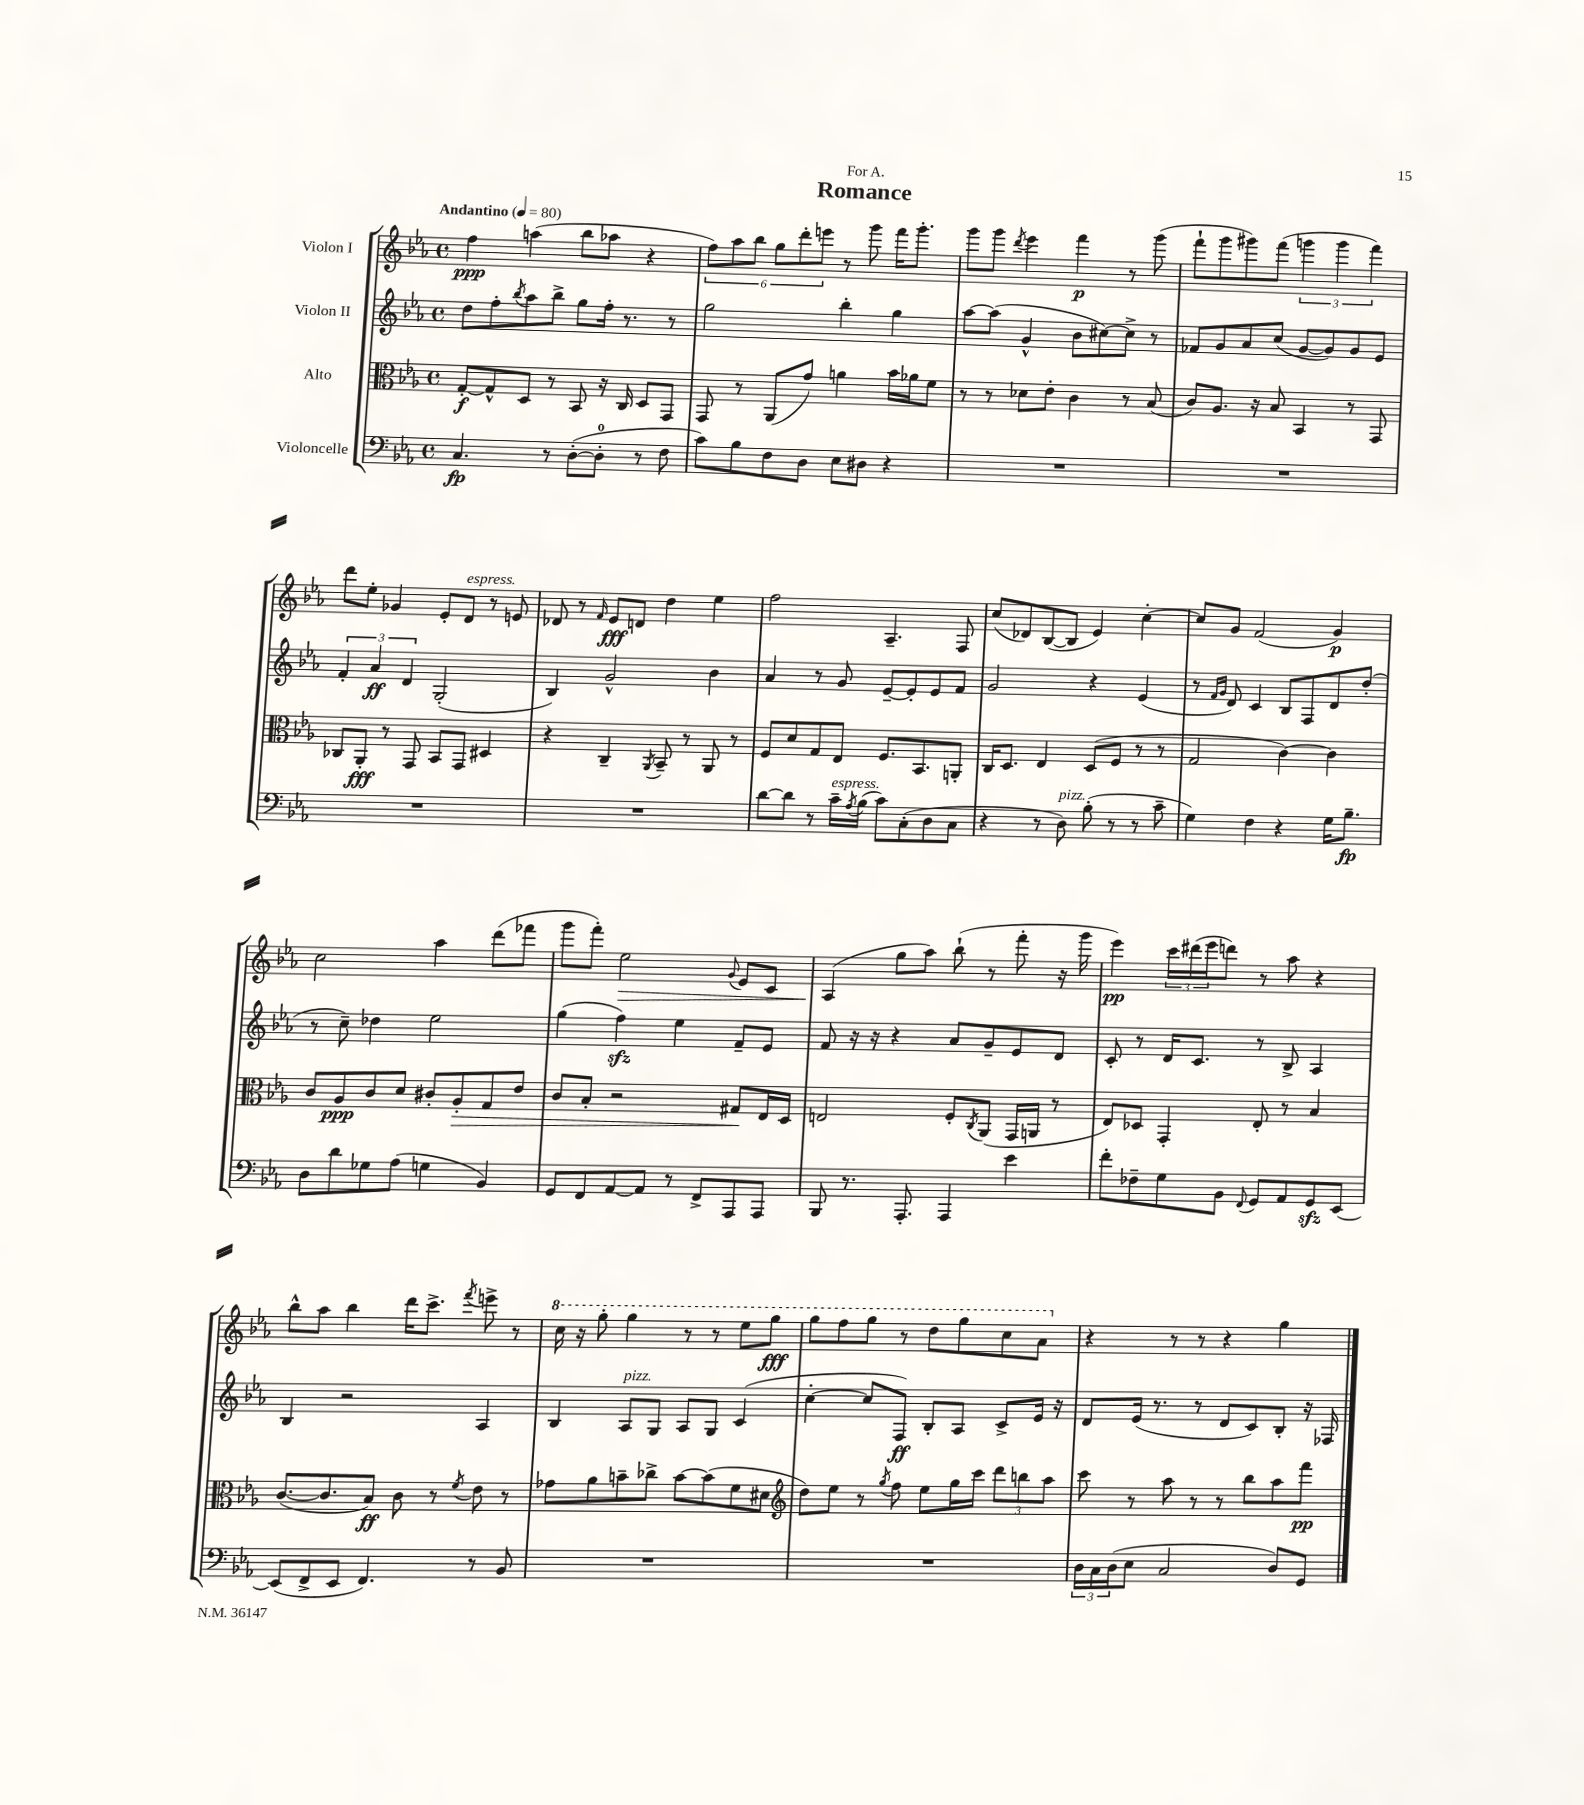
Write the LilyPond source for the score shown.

\header { title = "Romance" dedication = "For A." }
<<
\new StaffGroup <<
\new Staff = "s0" \with { instrumentName = "Violon I" } {
    \clef treble \key ees \major \defaultTimeSignature \time 4/4 \tempo "Andantino" 4 = 80
    f''4\ppp a''4( bes''8 aes''8 r4 |
    \tuplet 6/4 { f''8) aes''8 bes''8 g''8 d'''8-. e'''8 } r8 g'''8 f'''16 g'''8.-. |
    g'''8 g'''8 \acciaccatura { d'''8 } ees'''4 f'''4\p r8 g'''8( |
    f'''8-! g'''8 gis'''8) f'''8( \tuplet 3/2 { g'''4 g'''4 f'''4) } |
    d'''8 ees''8-. ges'4 ees'8-. d'8^\markup { \italic "espress." } r8 e'8 |
    des'8 r8 \grace { f'16 } ees'8\fff d'8 d''4 ees''4 |
    f''2 aes4.-- f8 |
    c''8( des'8) bes8~( bes8 ees'4) c''4~-. |
    c''8 g'8 f'2( g'4\p) |
    c''2 aes''4 d'''8( fes'''8 |
    g'''8 f'''8-.) ees''2\> \appoggiatura { g'8 } ees'8 c'8 |
    aes4\!( g''8 aes''8) bes''8-!( r8 f'''8-. r16 g'''16 |
    ees'''4\pp) \tuplet 3/2 { c'''16 dis'''16( ees'''16 } d'''8) r8 aes''8 r4 |
    bes''8-^ aes''8 bes''4 d'''16 c'''8.-> \acciaccatura { f'''8 } e'''8-> r8 |
    \ottava #1 c'''16 r16 g'''8-. g'''4 r8 r8 ees'''8 g'''8\fff |
    g'''8 f'''8 g'''8 r8 d'''8 g'''8 c'''8 aes''8 \ottava #0 |
    r4 r8 r8 r4 g''4 \bar "|." |
}
\new Staff = "s1" \with { instrumentName = "Violon II" } {
    \clef treble \key ees \major \defaultTimeSignature \time 4/4
    d''8 f''8-. \acciaccatura { bes''8 } aes''8 bes''8-> g''8 f''16-. r8. r8 |
    g''2 bes''4-. g''4 |
    aes''8~ aes''8( g'4-^ bes'8 cis''8~) cis''8-> r8 |
    fes'8 g'8 aes'8 c''8( g'8~ g'8) g'8 ees'8 |
    \tuplet 3/2 { f'4-. aes'4\ff d'4 } g2-.( |
    bes4) g'2-^ bes'4 |
    aes'4 r8 g'8 ees'8~-- ees'8-. ees'8 f'8 |
    g'2 r4 ees'4( |
    r8 \grace { f'16 g'16 } d'8) c'4 bes8 f8 d'8 d''8-.( |
    r8 c''8--) des''4 ees''2 |
    g''4( f''4\sfz) ees''4 f'8-- ees'8 |
    f'8 r16 r16 r4 aes'8 g'8-- ees'8 d'8 |
    c'8-. r8 d'16 c'8. r8 bes8-> aes4 |
    bes4 r2 aes4 |
    bes4 aes8^\markup { \italic "pizz." } g8 aes8 g8 c'4( |
    c''4~-. c''8 f8\ff) bes8-. aes8 c'8-> ees'16 r16 |
    d'8 ees'16( r8. r8 d'8 c'8) bes8-. r16 fes16 \bar "|." |
}
\new Staff = "s2" \with { instrumentName = "Alto" } {
    \clef alto \key ees \major \defaultTimeSignature \time 4/4
    g8~-.\f g8-^ d8 r8 bes,8 r16 c16 d8 g,8 |
    g,8 r8 aes,8( g'8) a'4 bes'16 aes'16 f'8 |
    r8 r8 des'8 ees'8-. c'4 r8 bes8( |
    c'8) aes8. r16 bes8 bes,4 r8 g,8 |
    ces8 aes,8-.\fff r8 g,8 bes,8 g,8 dis4 |
    r4 c4-- \acciaccatura { aes,8 } bes,8-- r8 aes,8 r8 |
    f8 d'8 g8 ees8 f8. bes,8. a,8-. |
    c16 d8. ees4 d8( f8 r8 r8 |
    g2 c'4~) c'4 |
    c'8 aes8\ppp c'8 d'8 cis'8-. aes8-.\> g8 ees'8 |
    c'8 bes8-. r2 gis8\! ees16 d16 |
    e2 f8-. \acciaccatura { c8 } aes,8( g,16 a,16 r8 |
    ees8) des8 g,4-. ees8-. r8 bes4 |
    c'8.~( c'8. bes8\ff) c'8 r8 \acciaccatura { f'8 } ees'8 r8 |
    ges'8 aes'8 b'8-- ces''8-> b'8~ b'8( f'8 dis'8 |
    \clef treble d''8) ees''8 r8 \acciaccatura { g''8 } f''8 ees''8 g''16 c'''16 \tuplet 3/2 { d'''8 b''8 aes''8 } |
    c'''8 r8 aes''8 r8 r8 bes''8 aes''8 f'''8\pp \bar "|." |
}
\new Staff = "s3" \with { instrumentName = "Violoncelle" } {
    \clef bass \key ees \major \defaultTimeSignature \time 4/4
    c4.\fp r8 d8~-.( d8-0-. r8 f8 |
    c'8) bes8 f8 d8 ees8 dis8 r4 |
    R1 |
    R1 |
    R1 |
    R1 |
    d'8~ d'8 r8 c'16--^\markup { \italic "espress." } \acciaccatura { aes8 } bes16( c'8) c8-.( d8 c8 |
    r4 r8 d8^\markup { \italic "pizz." }) bes8-.( r8 r8 c'8-- |
    g4) f4 r4 g16 bes8.--\fp |
    d8 d'8 ges8 aes8( g4 bes,4) |
    g,8 f,8 aes,8~ aes,8 r8 f,8-> aes,,8 aes,,8 |
    bes,,8 r8. aes,,8.-. aes,,4 ees'4 |
    f'8-. fes8-- g8 bes,8 \appoggiatura { f,8 } g,8 aes,8 g,8\sfz ees,8~ |
    ees,8( f,8-> ees,8 f,4.) r8 bes,8 |
    R1 |
    R1 |
    \tuplet 3/2 { d16 c16 d16( } ees8 c2 d8) g,8 \bar "|." |
}
>>
>>
\layout { \context { \Score \remove "Bar_number_engraver" } }
